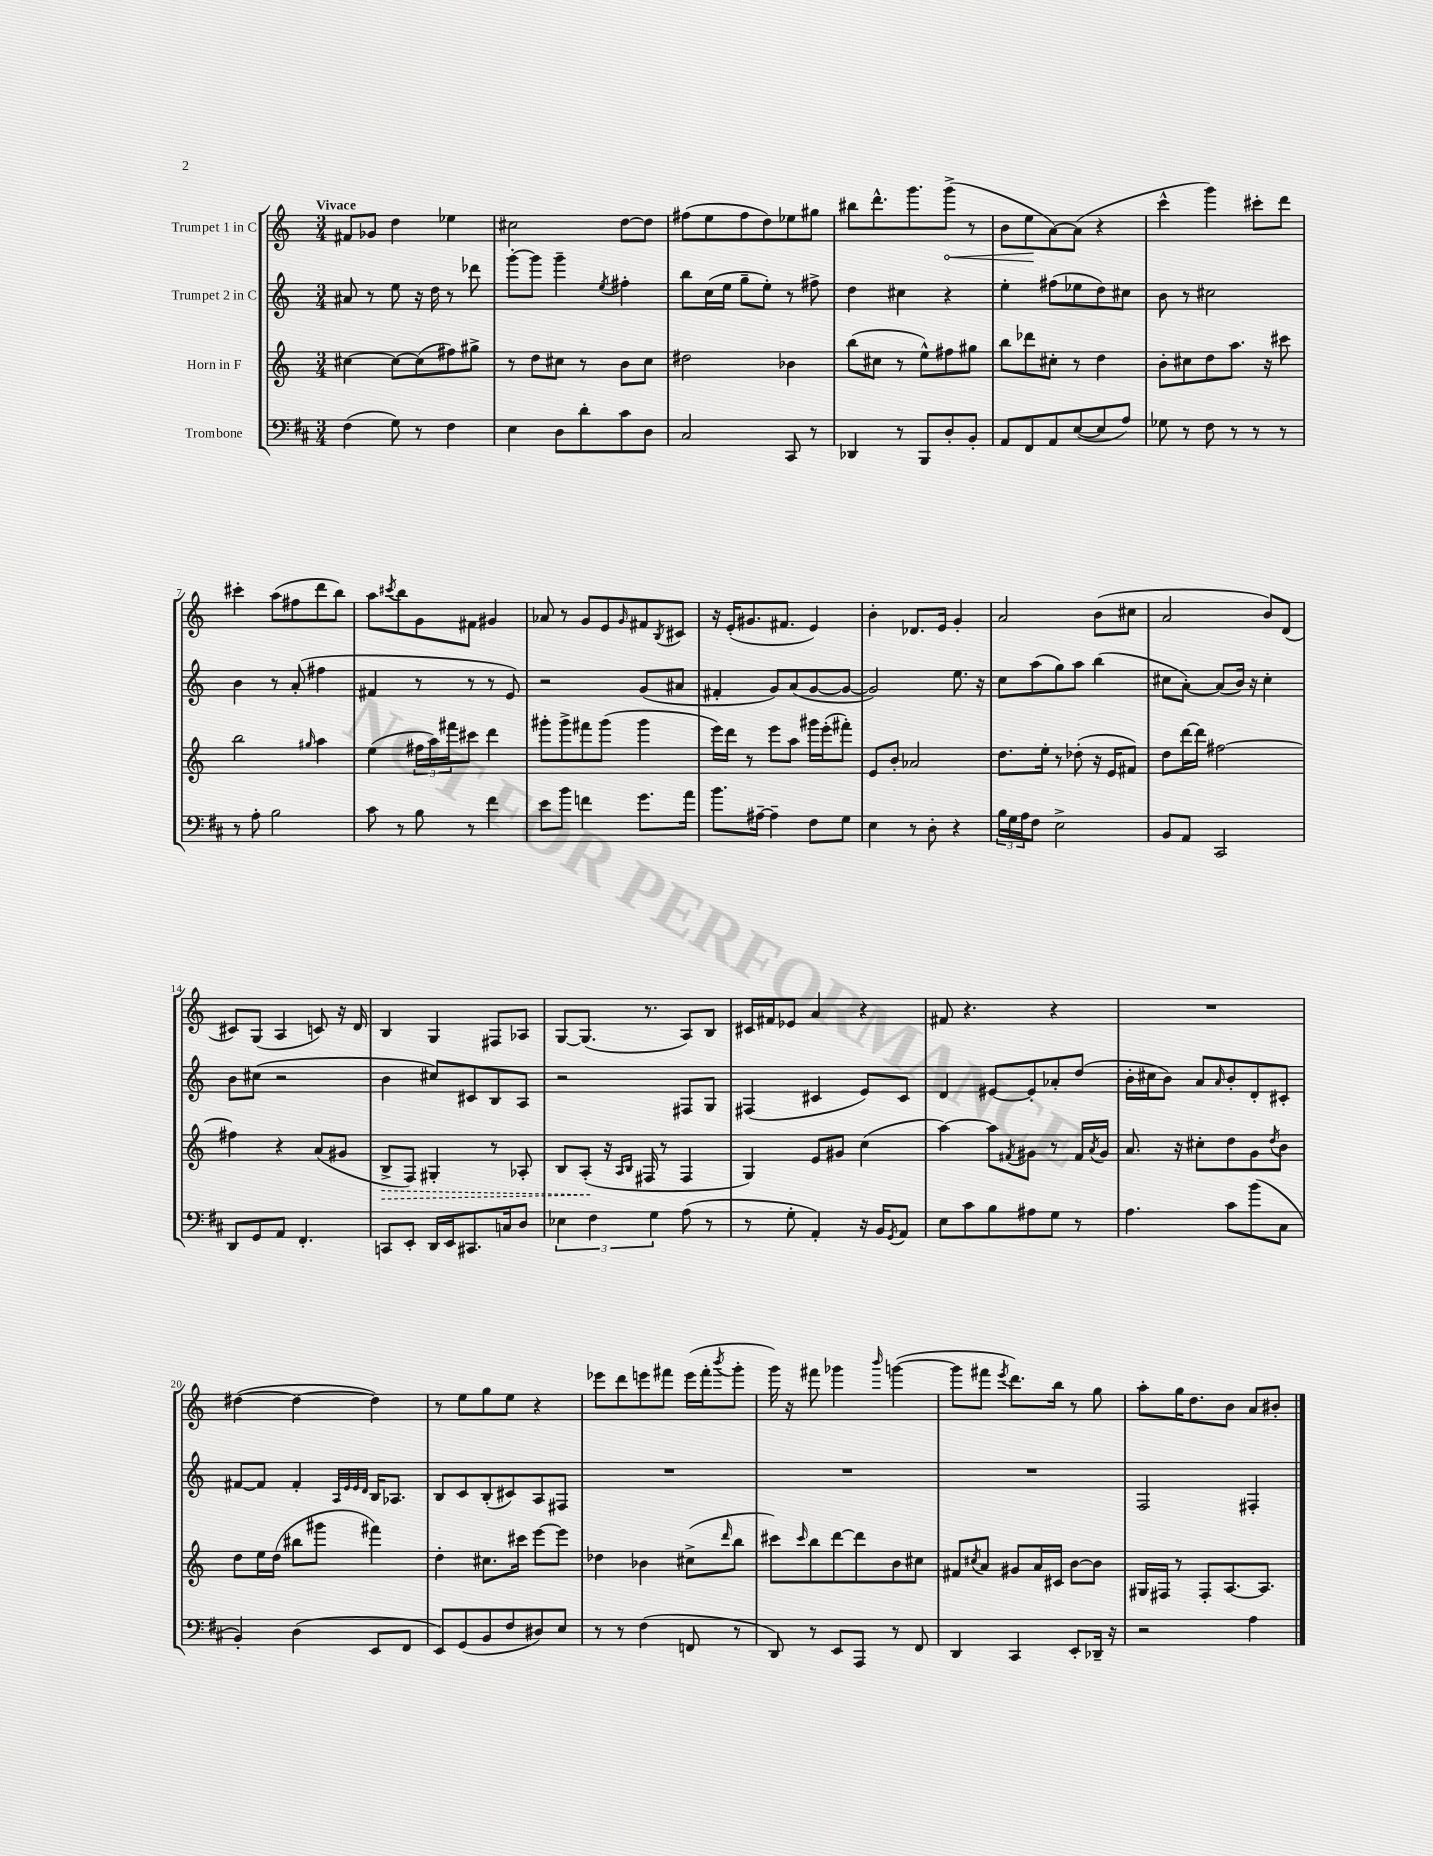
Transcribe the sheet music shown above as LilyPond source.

<<
\new StaffGroup <<
\new Staff = "s0" \with { instrumentName = "Trumpet 1 in C" } {
    \clef treble \key c \major \numericTimeSignature \time 3/4 \tempo "Vivace"
    fis'8 ges'8 d''4 ees''4 |
    cis''2 d''8~ d''8 |
    fis''8( e''8 fis''8 d''8) ees''8 gis''8 |
    bis''8 d'''8.-^ g'''8. \once \override Hairpin.circled-tip = ##t g'''8->\<( r8 |
    b'8 e''8\! a'8~) a'8( r4 |
    c'''4-^ g'''4) cis'''8-. d'''8 |
    cis'''4-. a''8( fis''8 d'''8 b''8) |
    a''8 \acciaccatura { cis'''8 } b''8 g'8 fis'8 gis'4 |
    aes'8 r8 g'8 e'8 \grace { g'16 } fis'8 \acciaccatura { b8 } cis'8 |
    r16 e'16-.( gis'8. fis'8. e'4) |
    b'4-. des'8. e'16 g'4-. |
    a'2 b'8( cis''8 |
    a'2 b'8) d'8( |
    cis'8) g8( a4 c'8) r16 d'16 |
    b4 g4 fis8 aes8 |
    g8~ g8.( r8. a8) b8 |
    cis'16 fis'16 ees'8 a'4 r4 |
    fis'8 r4. r4 |
    R2. |
    dis''4~( dis''4~ dis''4) |
    r8 e''8 g''8 e''8 r4 |
    ees'''8 d'''8 e'''8 fis'''8 e'''16( fis'''16-. \acciaccatura { b'''8 } g'''8-. |
    g'''16) r16 fis'''8 ges'''4 \grace { b'''16 } g'''4~( |
    g'''8 fis'''8 \acciaccatura { e'''8 } d'''8.) b''16 r8 g''8 |
    a''8-. g''16 d''8. b'8 a'8 bis'8-. \bar "|." |
}
\new Staff = "s1" \with { instrumentName = "Trumpet 2 in C" } {
    \clef treble \key c \major \numericTimeSignature \time 3/4
    ais'8 r8 e''8 r16 d''16 r8 des'''8 |
    g'''8~-. g'''8 g'''4-- \acciaccatura { e''8 } fis''4-. |
    b''8 c''16( e''16 g''8-- e''8-.) r8 fis''8-> |
    d''4 cis''4 r4 |
    e''4-. fis''8( ees''8 d''8) cis''8 |
    b'8 r8 cis''2 |
    b'4 r8 a'8-.( fis''4 |
    fis'4 r8 r8 r8 e'8) |
    r2 g'8( ais'8 |
    fis'4-. g'8) a'8( g'8~ g'8~ |
    g'2) e''8. r16 |
    c''8 a''8( g''8) a''8 b''4( |
    cis''8 a'8~-.) a'8( b'16) r16 cis''4-. |
    b'8 cis''8( r2 |
    b'4 cis''8) cis'8 b8 a8 |
    r2 fis8 g8 |
    fis4( cis'4 e'8) cis'8 |
    d'4 eis'8~ eis'8-. aes'8-. d''8( |
    b'16-. cis''16 b'8) a'8 \grace { a'16 } b'8-. d'8-. cis'8-. |
    fis'8~ fis'8 fis'4-. \grace { a32 e'32 e'32 d'32 } b16 aes8. |
    b8 c'8 b8-.( cis'8) a8 fis8 |
    R2. |
    R2. |
    R2. |
    f2 fis4-. \bar "|." |
}
\new Staff = "s2" \with { instrumentName = "Horn in F" } {
    \clef treble \key c \major \numericTimeSignature \time 3/4
    cis''4~ cis''8~ cis''8( fis''8) gis''8-> |
    r8 d''8 cis''8 r8 b'8 cis''8 |
    dis''2 bes'4 |
    b''8( cis''8 r8 e''8-^) fis''8 gis''8 |
    b''8 des'''8 cis''8-. r8 d''4 |
    b'8-. cis''8 d''8 a''8. r16 cis'''8 |
    b''2 \grace { gis''16 } a''4 |
    e''4( \tuplet 3/2 { fis''16 a''16) fis'''16 } cis'''8 d'''4 |
    gis'''8-. gis'''8-> fis'''8 gis'''8( gis'''4 |
    e'''16) d'''16 r8 e'''8 a''8 gis'''16 e'''16-.( fis'''8-.) |
    e'8 b'8-. aes'2 |
    d''8. e''16-. r8 des''8-.( r16 e'16 fis'8) |
    d''8 d'''16~ d'''16 fis''2~ |
    fis''4 r4 a'8( gis'8 |
    \once \override Hairpin.style = #'dashed-line b8->\> f8) gis4-. r8 aes8-. |
    b8 a8-.\!( r16 \grace { a16 b16 } fis16 r8 fis4 |
    g4) e'8 gis'8 c''4( |
    a''4~) a''8 \acciaccatura { fis'8 } gis'8 r8 fis'16 \acciaccatura { a'8 } gis'16 |
    a'8. r16 cis''8-. d''8 g'8 \acciaccatura { d''8 } b'8 |
    d''8 e''16 d''16( bis''8 gis'''8 fis'''4) |
    d''4-. cis''8. cis'''16 e'''8~ e'''8 |
    des''4 bes'4 cis''8->( \grace { d'''16 } b''8 |
    cis'''8) \grace { cis'''16 } b''8 d'''8~ d'''8 b'8 cis''8 |
    fis'8 \acciaccatura { cis''8 } a'8 gis'8 a'16 cis'16 b'8~ b'8 |
    gis16 fis16 r8 fis8-. a8.~ a8. \bar "|." |
}
\new Staff = "s3" \with { instrumentName = "Trombone" } {
    \clef bass \key d \major \numericTimeSignature \time 3/4
    fis4( g8) r8 fis4 |
    e4 d8 d'8-. cis'8 d8 |
    cis2 cis,8 r8 |
    des,4 r8 b,,8 d8-. b,8-. |
    a,8 fis,8 a,8 e8~( e8 a8) |
    ges8 r8 fis8 r8 r8 r8 |
    r8 a8-. b2 |
    cis'8 r8 b8 r8 fis'4 |
    e'8 b'8 f'4 g'8. a'16 |
    b'8. ais16~-- ais4-- fis8 g8 |
    e4 r8 d8-. r4 |
    \tuplet 3/2 { b16 g16 a16 } fis8 e2-> |
    b,8 a,8 cis,2 |
    d,8 g,8 a,8 fis,4.-. |
    c,8 e,8-. d,16 e,16 cis,8. c16 d8 |
    \tuplet 3/2 { ees4 fis4 g4 } a8( r8 |
    r8 g8-. a,4-.) r16 b,16 \acciaccatura { g,8 } a,8 |
    e8 cis'8 b8 ais8 g8 r8 |
    a4. cis'8 b'8( cis8 |
    b,4-.) d4( e,8 fis,8 |
    e,8) g,8( b,8 fis8 dis8) e8 |
    r8 r8 fis4( f,8 r8 |
    d,8) r8 e,8 a,,8 r8 fis,8 |
    d,4 cis,4 e,8-. des,16-- r16 |
    r2 a4 \bar "|." |
}
>>
>>
